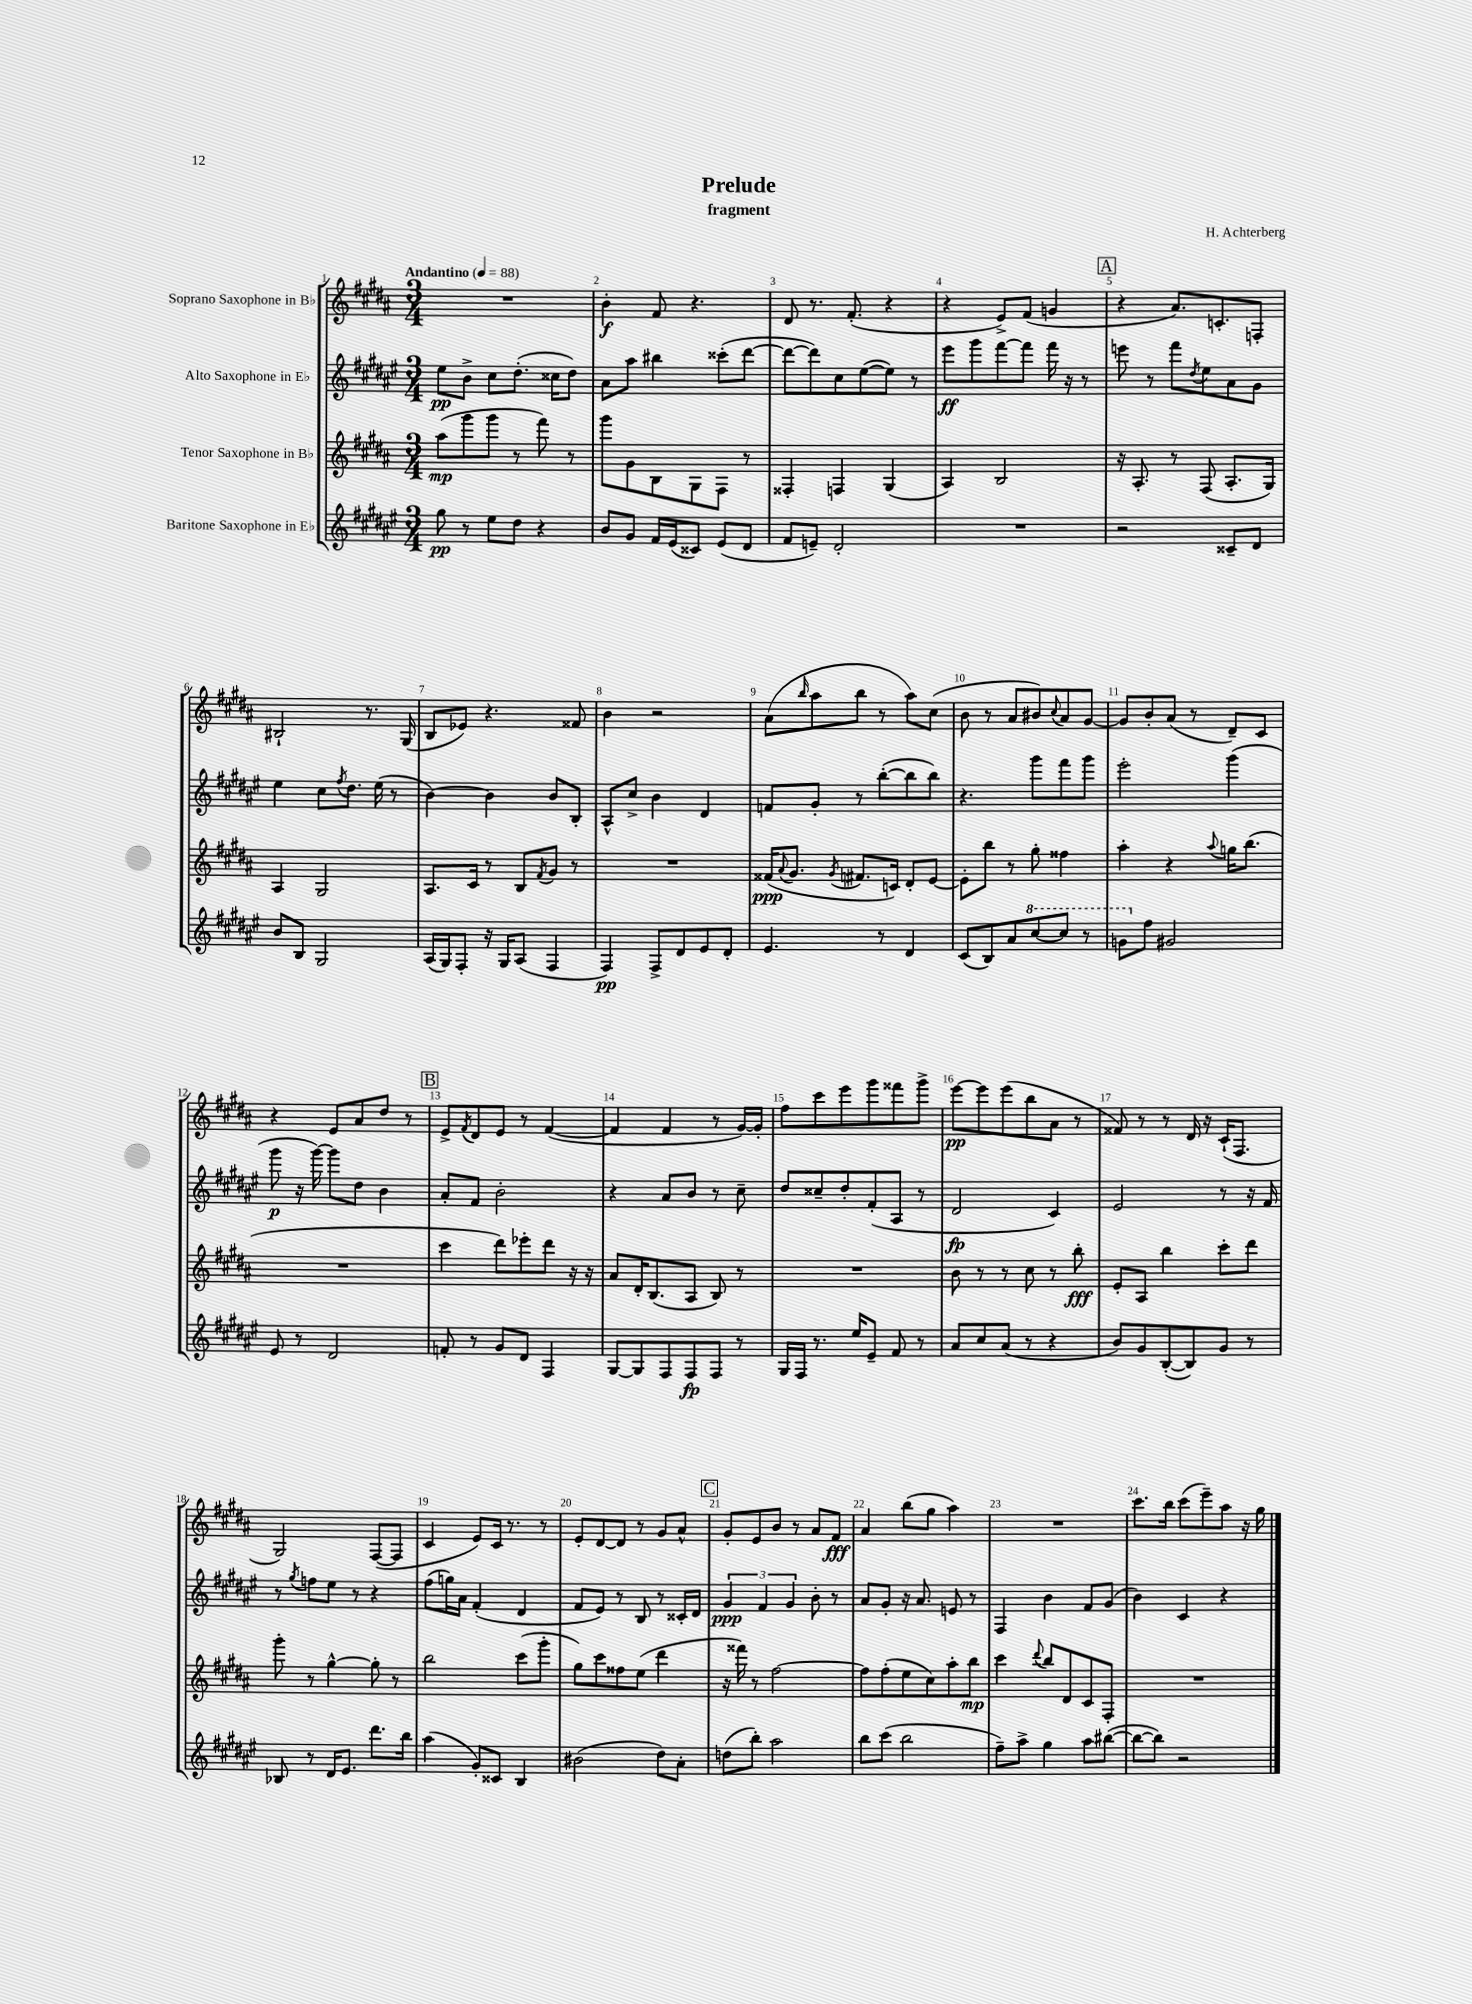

**kern	**kern	**kern	**kern
*staff4	*staff3	*staff2	*staff1
*clefG2	*clefG2	*clefG2	*clefG2
*k[f#c#g#d#a#e#]	*k[f#c#g#d#a#]	*k[f#c#g#d#a#e#]	*k[f#c#g#d#a#]
*M3/4	*M3/4	*M3/4	*M3/4
*MM88	*MM88	*MM88	*MM88
8gg#	(8aa#	8ee#	2.r
8r	8ggg#	8b^	.
8ee#	8ggg#	8cc#	.
8dd#	8r	(8.dd#'	.
4r	8fff#)	.	.
.	.	16cc##	.
.	8r	8dd#)	.
=	=	=	=
8b	8ggg#	8a#	4b'
8g#	8g#	8aa#	.
16f#	8B	4bb#	8f#
(16e#	.	.	.
8c##)	8G#	.	4.r
(8e#	8F#	(8ccc##'	.
8d#	8r	[8ddd#	.
=	=	=	=
8f#	4F##'	8ddd#_	8d#
8e~)	.	8ddd#])	8.r
2d#'	4F	8cc#	.
.	.	.	(8.f#'
.	.	([8ee#	.
.	(4G#	8ee#])	4r
.	.	8r	.
=	=	=	=
2.r	4A#)	8eee#	4r
.	.	8ggg#	.
.	2B	[8fff#	8e^)
.	.	8fff#]	(8f#
.	.	16fff#	4g
.	.	16r	.
.	.	8r	.
=	=	=	=
2r	16r	8eee	4r
.	8.A#'	.	.
.	.	8r	.
.	8r	8fff#	8.a#)
.	.	8qdd#	.
.	(8F#	8ee#	.
.	.	.	8.c'
8c##~	8.A#'	8a#	.
8d#	.	8g#	8F'
.	16G#)	.	.
=	=	=	=
8b	4A#	4ee#	2B#`
8B	.	.	.
2G#	2G#	8cc#	.
.	.	8qff#	.
.	.	8.dd#	.
.	.	.	8.r
.	.	(16ee#	.
.	.	8r	.
.	.	.	(16G#
=	=	=	=
(16A#	8.A#	[4b)	8B
16G#)	.	.	.
8F#'	.	.	8e-)
.	16c#	.	.
16r	8r	4b]	4.r
16G#	.	.	.
(8A#	8B	.	.
.	8qf#	.	.
4F#	8g#	8b	.
.	8r	8B'	8f##
=	=	=	=
4F#)	2.r	8A#^^	4b
.	.	8cc#^	.
8F#^	.	4b	2r
8d#	.	.	.
8e#	.	4d#	.
8d#'	.	.	.
=	=	=	=
4.e#	(16f##	8f	(8a#
.	8qqa#	.	.
.	8.g#	.	.
.	.	.	16qqbb
.	.	8g#'	8aa#
.	8qg#	.	.
.	8.f#	8r	8bb
8r	.	([8bb'	8r
.	16c)	.	.
4d#	8d#'	8bb]	8aa#)
.	[8e	8bb)	(8cc#
=	=	=	=
(8c#	8e']	4.r	8b
8B)	8bb	.	8r
8a#	8r	.	8a#
[8ccc#	8gg#'	8ggg#	8b#)
.	.	.	8qqcc#
8ccc#]	4ff##	8fff#	8a#
8r	.	8ggg#	[8g#
=	=	=	=
8gg	4aa#'	2eee#'	8g#]
8ff#	.	.	8b'
2g#	4r	.	(8a#
.	.	.	8r
.	8qqaa#	.	.
.	16gg	(4ggg#	8d#~)
.	(8.bb	.	.
.	.	.	8c#
=	=	=	=
8e#	2.r	8ggg#	4r
8r	.	16r	.
.	.	[16ggg#)	.
2d#	.	8ggg#]	8e
.	.	8dd#	8a#
.	.	4b	8dd#
.	.	.	8r
=	=	=	=
8f'	4ccc#	8a#'	8e^
.	.	.	8qf#
8r	.	8f#	8d#
8g#	8ddd#)	2b'	8e
8d#	8eee-'	.	8r
4F#	8ddd#	.	([4f#
.	16r	.	.
.	16r	.	.
=	=	=	=
[8G#	8a#	4r	4f#]
8G#]	16d#'	.	.
.	(8.B	.	.
8F#	.	8a#	4f#
8F#	8A#	8b	.
8F#	8B)	8r	8r
8r	8r	8cc#~	[16g#)
.	.	.	16g#']
=	=	=	=
16G#	2.r	8dd#	8ff#
16F#	.	.	.
8.r	.	8cc##~	8ccc#
.	.	8dd#'	8eee
16ee#	.	.	.
8e#~	.	(8f#'	8ggg#
8f#	.	8A#	8fff##
8r	.	8r	8ggg#^
=	=	=	=
8a#	8b	2d#	[8eee
8cc#	8r	.	8eee]
(8a#	8r	.	(8eee
8r	8cc#	.	8bb
4r	8r	4c#)	8a#
.	8bb'	.	8r
=	=	=	=
8b)	8e'	2e#	8f##)
8g#	8A#	.	8r
([8B'	4bb	.	8r
8B])	.	.	16d#
.	.	.	16r
8g#	8ccc#'	8r	(16c#`
.	.	.	8.F#
8r	8ddd#	16r	.
.	.	16f#	.
=	=	=	=
8B-	8ggg#'	8r	2G#)
.	.	8qgg#	.
8r	8r	8ff	.
16d#	[4gg#^^	8ee#	.
8.e#	.	.	.
.	.	8r	.
8.ddd#	8gg#']	4r	([8F#
.	8r	.	8F#]
16bb	.	.	.
=	=	=	=
(4aa#	2bb	(8ff#	4c#
.	.	16gg)	.
.	.	16a#	.
8g#')	.	(4f#'	8e)
8c##	.	.	16c#
.	.	.	8.r
4B	(8ccc#	4d#	.
.	8ggg#'	.	8r
=	=	=	=
(2b#	8gg#)	8f#	8e'
.	8ccc#	8e#)	[8d#
.	8ff##	8r	8d#]
.	(8ee	8B	8r
8dd#)	4ddd#	8r	8g#
8a#'	.	16c##'	8a#^^
.	.	16d#	.
=	=	=	=
(8dd	16r	6g#	8g#'
.	16fff##)	.	.
8bb')	8r	.	8e
.	.	6f#	.
2aa#	[2ff#	.	8b
.	.	6g#	.
.	.	.	8r
.	.	8b'	8a#
.	.	8r	8f#
=	=	=	=
8bb	8ff#]	8a#	4a#
(8ccc#	(8ff#'	8g#'	.
2bb	8ee	16r	(8bb
.	.	8.a#	.
.	8cc#)	.	8gg#
.	8aa#'	8e	4aa#)
.	8bb	8r	.
=	=	=	=
8ff#~)	4ccc#	4F#	2.r
8aa#^	.	.	.
.	8qqddd#	.	.
4gg#	8bb	4b	.
.	8d#	.	.
8aa#	8c#	8f#	.
([8bb#	8F#'	(8g#	.
=	=	=	=
8bb#_	2.r	4b)	8.ccc#
8bb#])	.	.	.
.	.	.	16bb
2r	.	4c#	(8ccc#
.	.	.	8eee~)
.	.	4r	8aa#
.	.	.	16r
.	.	.	16gg#
==	==	==	==
*-	*-	*-	*-
